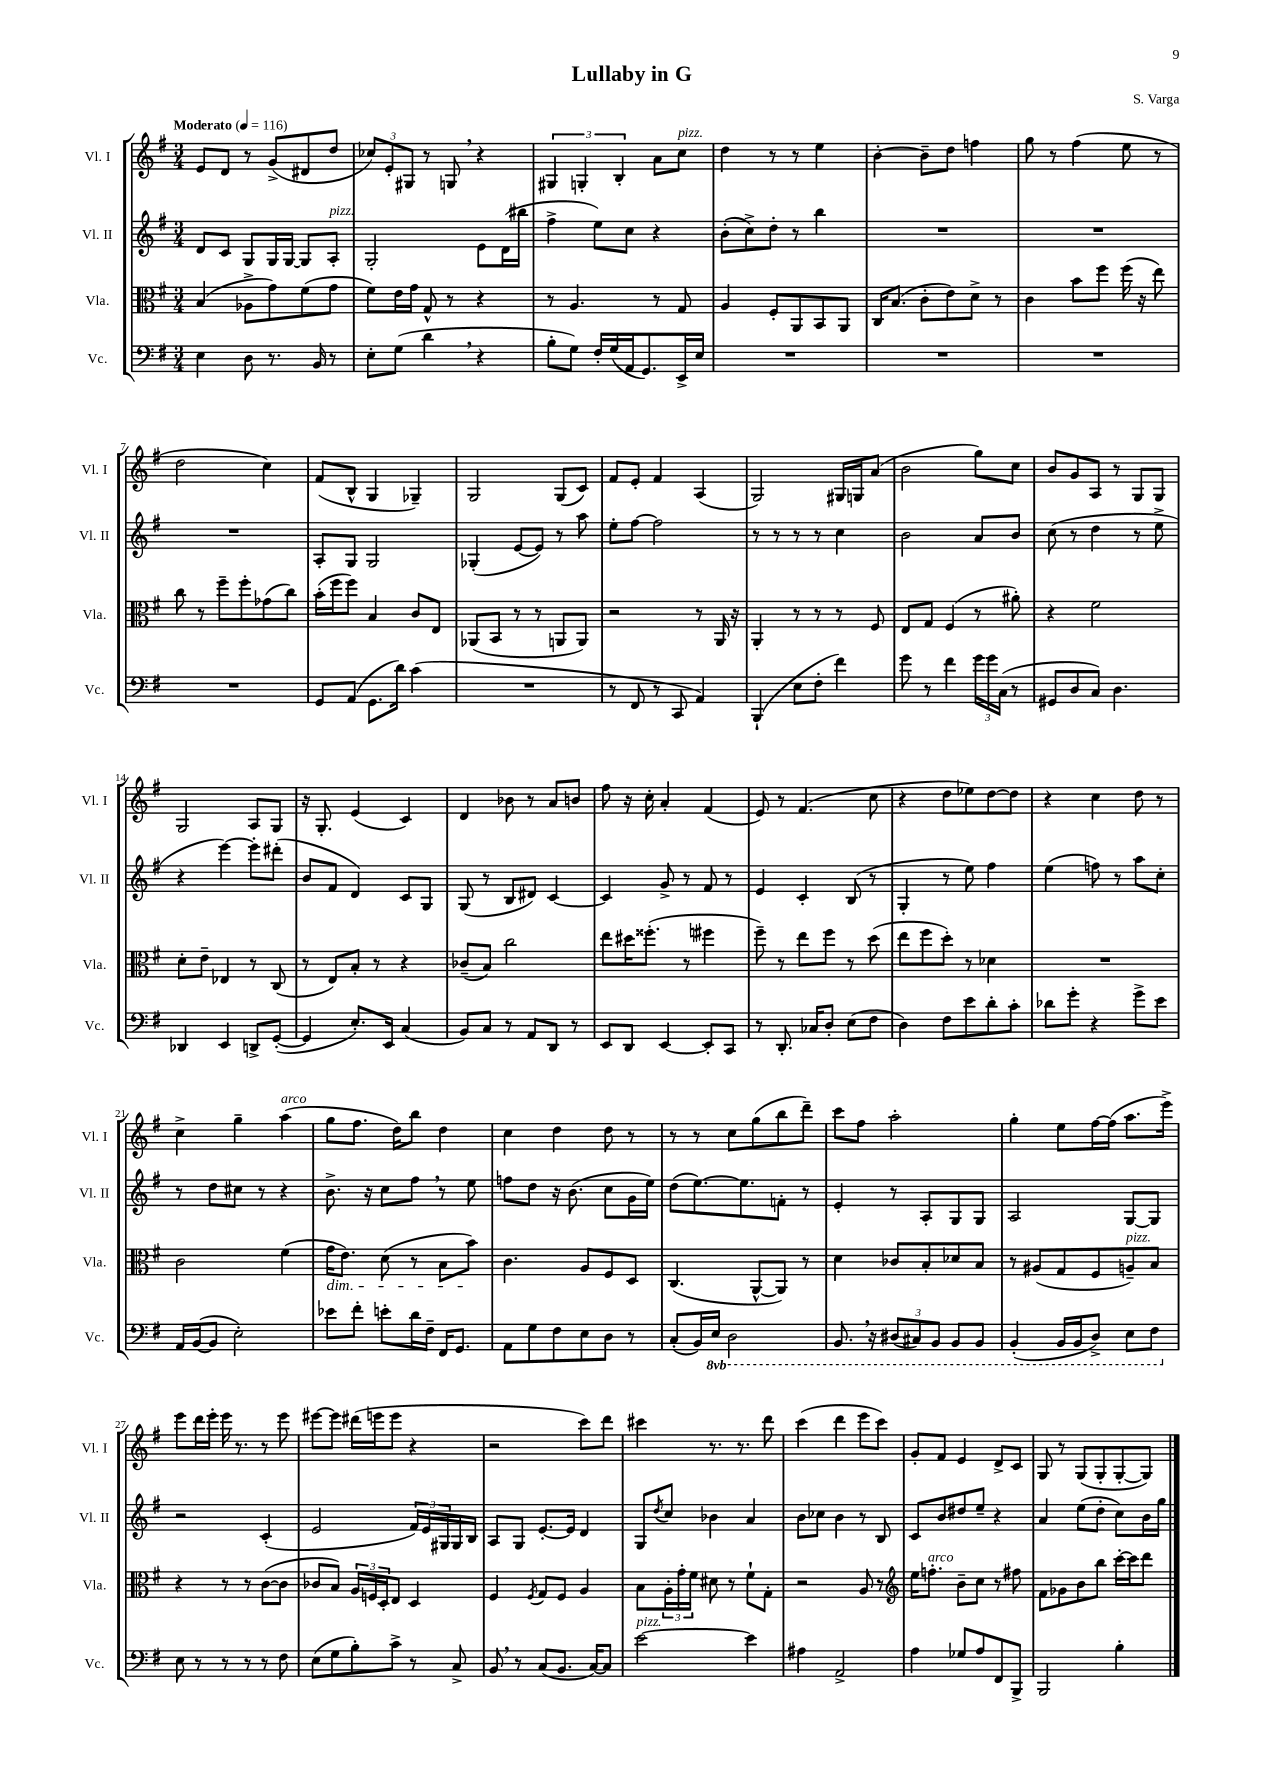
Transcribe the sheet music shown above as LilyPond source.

\header { title = "Lullaby in G" composer = "S. Varga" }
<<
\new StaffGroup <<
\new Staff = "s0" \with { instrumentName = "Vl. I" shortInstrumentName = "Vl. I" } {
    \clef treble \key g \major \numericTimeSignature \time 3/4 \tempo "Moderato" 4 = 116
    e'8 d'8 r8 g'8->( dis'8 d''8 |
    \tuplet 3/2 { ces''8) e'8-. gis8 } r8 g8 \breathe r4 |
    \tuplet 3/2 { gis4 g4-. b4-. } a'8 c''8^\markup { \italic "pizz." } |
    d''4 r8 r8 e''4 |
    b'4~-. b'8-- d''8 f''4 |
    g''8 r8 fis''4( e''8 r8 |
    d''2 c''4) |
    fis'8( b8-^ g4 ges4--) |
    g2 g8( c'8) |
    fis'8 e'8-. fis'4 a4( |
    g2) gis16 g16 a'8( |
    b'2 g''8) c''8 |
    b'8 g'8 a8 r8 g8 g8 |
    g2 a8 g8 |
    r16 g8.-. e'4( c'4) |
    d'4 bes'8 r8 a'8 b'8 |
    fis''8 r16 c''16-. a'4-. fis'4( |
    e'8) r8 fis'4.( c''8 |
    r4 d''8 ees''8) d''8~ d''8 |
    r4 c''4 d''8 r8 |
    c''4-> g''4-- a''4^\markup { \italic "arco" }( |
    g''8 fis''8. d''16) b''8 d''4 |
    c''4 d''4 d''8 r8 |
    r8 r8 c''8 g''8( b''8 d'''8--) |
    c'''8 fis''8 a''2-. |
    g''4-. e''8 fis''16~ fis''16( a''8. e'''16->) |
    e'''8 d'''16 e'''16-. e'''16 r8. r8 e'''8 |
    eis'''8~ eis'''8 dis'''16( e'''16 e'''8 r4 |
    r2 c'''8) d'''8 |
    cis'''4 r8. r8. d'''8 |
    c'''4( d'''4 e'''8 c'''8) |
    g'8-. fis'8 e'4 d'8-> c'8 |
    g8 r8 g8( g8-. g8~-. g8) \bar "|." |
}
\new Staff = "s1" \with { instrumentName = "Vl. II" shortInstrumentName = "Vl. II" } {
    \clef treble \key g \major \numericTimeSignature \time 3/4
    d'8 c'8 g8 g16 g16~ g8 a8-.^\markup { \italic "pizz." } |
    g2-. e'8 d'16( bis''16 |
    fis''4-> e''8) c''8 r4 |
    b'8-.( c''8->) d''8-. r8 b''4 |
    R2. |
    R2. |
    R2. |
    a8-. g8 g2 |
    ges4-.( e'8~ e'8) r8 a''8 |
    e''8-. fis''8~ fis''2 |
    r8 r8 r8 r8 c''4 |
    b'2 a'8 b'8 |
    c''8( r8 d''4 r8 e''8-> |
    r4 e'''4~) e'''8-. dis'''8-.( |
    b'8 fis'8 d'4) c'8 g8 |
    g8( r8 b8 dis'8) c'4~ |
    c'4 g'8-> r8 fis'8 r8 |
    e'4 c'4-. b8( r8 |
    g4-. r8 e''8) fis''4 |
    e''4( f''8) r8 a''8 c''8-. |
    r8 d''8 cis''8 r8 r4 |
    b'8.-> r16 c''8 fis''8 \breathe r8 e''8 |
    f''8 d''8 r16 b'8.( c''8 g'16 e''16) |
    d''8( e''8.~) e''8. f'8-. r8 |
    e'4-. r8 a8-. g8 g8 |
    a2 g8~ g8 |
    r2 c'4-.( |
    e'2 \tuplet 3/2 { fis'16) e'16 gis16 } gis16 b16 |
    a8 g8 e'8.~-. e'16 d'4 |
    g8 \acciaccatura { d''8 } c''8 bes'4 a'4 |
    b'8 ces''8 b'4 r8 b8 |
    c'8 b'8 dis''8 e''8-- r4 |
    a'4 e''8( d''8-. c''8) b'16 g''16 \bar "|." |
}
\new Staff = "s2" \with { instrumentName = "Vla." shortInstrumentName = "Vla." } {
    \clef alto \key g \major \numericTimeSignature \time 3/4
    b4( aes8-> g'8) fis'8( g'8 |
    fis'8) e'16 g'16 g8-^ r8 r4 |
    r8 a4. r8 g8 |
    a4 fis8-. a,8 b,8 a,8 |
    c16 b8.( c'8-. e'8) d'8-> r8 |
    c'4 b'8 fis''8 fis''16( r16 e''8) |
    c''8 r8 fis''8-- fis''8-. ges'8( c''8) |
    b'16-.( fis''16 fis''8) b4 c'8 e8 |
    aes,8( b,8 r8 r8 a,8 a,8) |
    r2 r8 a,16 r16 |
    a,4-. r8 r8 r8 fis8 |
    e8 g8 fis4( r8 ais'8-.) |
    r4 fis'2 |
    d'8-. e'8-- ees4 r8 c8( |
    r8 e8) b8-. r8 r4 |
    ces'8--( b8) c''2 |
    e''8 dis''16 fisis''8.-.( r8 fis''4 |
    fis''8--) r8 e''8 fis''8 r8 d''8( |
    e''8 fis''8 d''8-.) r8 des'4 |
    R2. |
    c'2 fis'4( |
    g'16\dim e'8.) d'8( r8 b8 b'8\!) |
    c'4. a8 fis8 d8 |
    c4.( a,8~-^ a,8) r8 |
    d'4 ces'8 b8-. des'8 b8 |
    r8 ais8( g8 fis8 a8--^\markup { \italic "pizz." }) b8 |
    r4 r8 r8 c'8~( c'8 |
    ces'8 b8) \tuplet 3/2 { a16 f16 d16-. } e8 d4 |
    fis4 \acciaccatura { fis8 } g8 fis8 a4 |
    b8 \tuplet 3/2 { a16-. g'16-. fis'16 } dis'8 r8 fis'8-! g8-. |
    r2 a8 r8 |
    \clef treble e''16 f''8.-.^\markup { \italic "arco" } b'8-- c''8 r8 fis''8 |
    fis'8 ges'8 b'8 b''8 c'''16~-. c'''16 d'''8 \bar "|." |
}
\new Staff = "s3" \with { instrumentName = "Vc." shortInstrumentName = "Vc." } {
    \clef bass \key g \major \numericTimeSignature \time 3/4 \set Staff.ottavationMarkups = #ottavation-simple-ordinals
    e4 d8 r8. b,16 r8 |
    e8-. g8( d'4 \breathe r4 |
    b8-. g8) fis16-. g16( a,16 g,8.) e,16-> e16 |
    R2. |
    R2. |
    R2. |
    R2. |
    g,8 a,8( g,8. d'16) c'4( |
    R2. |
    r8 fis,8 r8 c,8 a,4) |
    b,,4-!( e8 fis8-. fis'4) |
    g'8 r8 fis'4 \tuplet 3/2 { g'16 g'16 c16( } r8 |
    gis,8 d8 c8) d4. |
    des,4 e,4 d,8-> g,8~-.( |
    g,4 e8.-.) e,16 c4( |
    b,8) c8 r8 a,8 d,8 r8 |
    e,8 d,8 e,4~ e,8-. c,8 |
    r8 d,8.-. ces16 d8-. e8( fis8 |
    d4) fis8 e'8 d'8-. c'8-. |
    des'8 g'8-. r4 g'8-> e'8 |
    a,16 b,16~( b,8 e2-.) |
    ees'8 fis'8-. e'8-. d'16 fis16-- fis,16 g,8. |
    a,8 g8 fis8 e8 d8 r8 |
    c8-.( b,16) \ottava #-1 e,16 d,2 |
    b,,8. \breathe r16 \tuplet 3/2 { dis,8( cis,8) b,,8 } b,,8 b,,8 |
    b,,4-.( b,,16 b,,16 d,8->) e,8 fis,8 \ottava #0 |
    e8 r8 r8 r8 r8 fis8 |
    e8( g8 b8-.) c'8-> r8 c8-> |
    b,8 \breathe r8 c8( b,8. c16~) c8 |
    e'2~^\markup { \italic "pizz." } e'4 |
    ais4 a,2-> |
    a4 ges8 a8 fis,8 b,,8-> |
    b,,2 b4-. \bar "|." |
}
>>
>>
